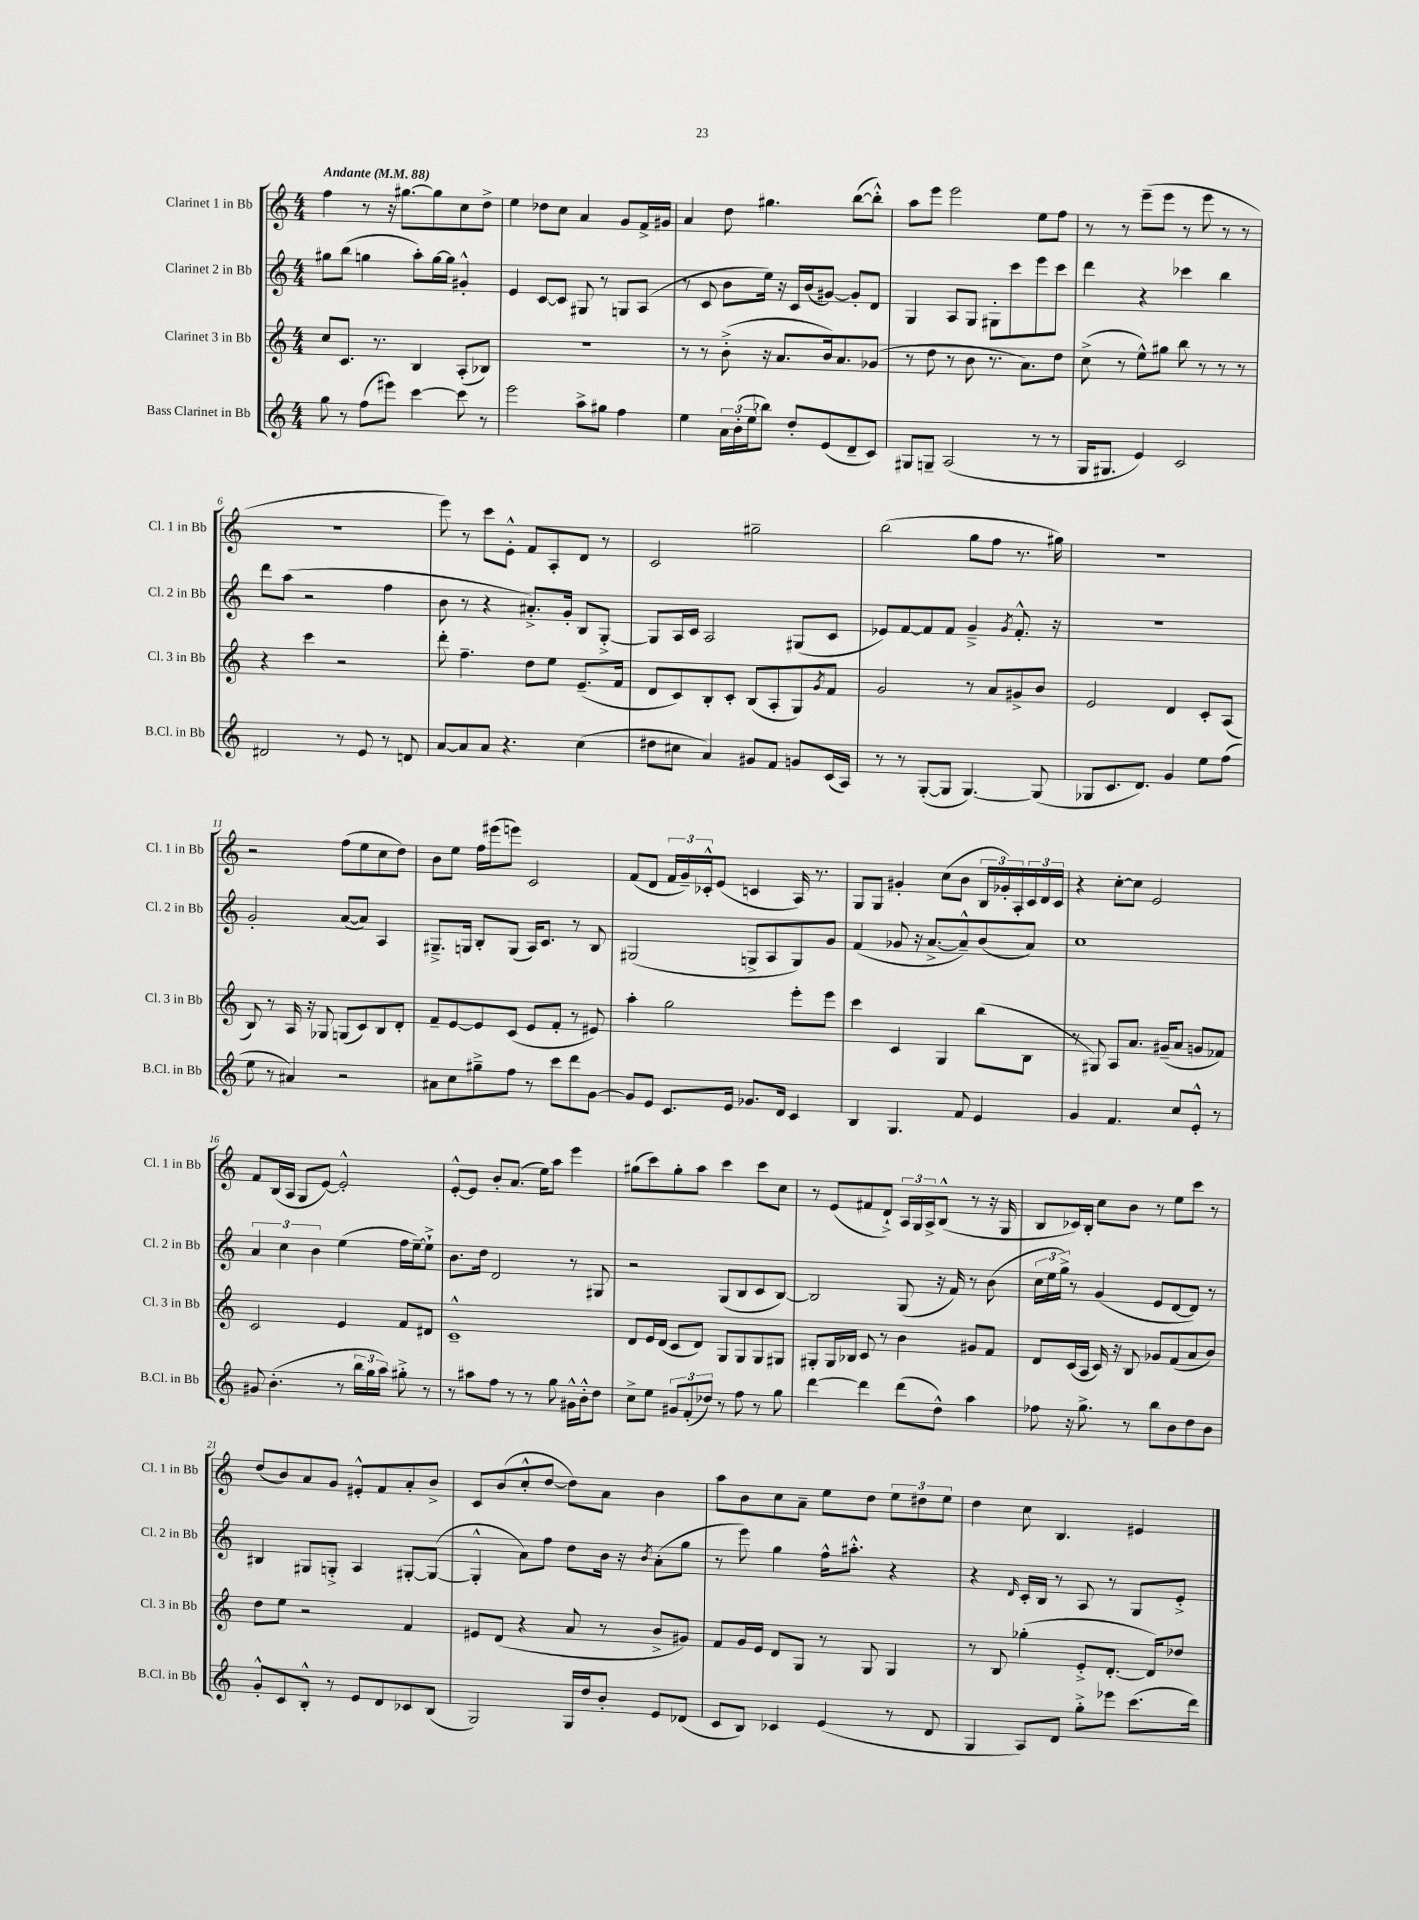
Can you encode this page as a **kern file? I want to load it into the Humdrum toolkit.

**kern	**kern	**kern	**kern
*staff4	*staff3	*staff2	*staff1
*clefG2	*clefG2	*clefG2	*clefG2
*k[]	*k[]	*k[]	*k[]
*M4/4	*M4/4	*M4/4	*M4/4
*MM88	*MM88	*MM88	*MM88
8gg	8cc	8gg#	4ff
8r	8.c	(8bb	.
(8ff	.	4gg	8r
.	8.r	.	.
8eee#)	.	.	16r
.	.	.	[8.gg#
[4ccc	4B	8aa')	.
.	.	[16gg	8gg#]
.	.	16gg]	.
8ccc]	(8A'	4g#'^^	8cc
8r	8B-)	.	8dd^
=	=	=	=
2eee	1r	4e	4ee
.	.	[8c	8dd-
.	.	8c]	8cc
8aa^	.	8G#	4a
8gg#	.	8r	.
4ff	.	8G	8g
.	.	(8A	16f^
.	.	.	16g#
=	=	=	=
4ee	8r	8r	4a
.	8r	8c	.
24a	(8b'^	8b	8dd
(24b'	.	.	.
24ee	.	.	.
8bb-)	16r	16ee)	4.gg#
.	8.a	16r	.
8dd'	.	16c	.
.	.	(16b	.
(8e	16b)	[8g#)	.
.	8.a	.	.
8d~	.	8g#']	([8bb
8c)	(8g-	8d	8bb'^^])
=	=	=	=
8G#	8r	4G	8aa
8G~	8dd	.	8eee
(2A	8r	8A	2eee
.	8b	8G	.
.	8.r	8G#'	.
.	.	8ccc	.
.	8.a)	.	.
8r	.	8eee	8ee
8r	8dd	8ccc	8ff
=	=	=	=
16G	(8cc^	4ddd	8r
8.G#	.	.	.
.	8r	.	8r
4e)	8ee^^)	4r	(8eee~
.	8gg#	.	8eee
2c	8bb	4ccc-	8r
.	8r	.	8eee
.	8r	4bb	8r
.	8r	.	8r
=	=	=	=
2d#	4r	8ddd	1r
.	.	(8aa	.
.	4ccc	2r	.
8r	2r	.	.
8e	.	.	.
8r	.	4ff	.
8d	.	.	.
=	=	=	=
[8a	8ddd'	8b	8eee)
8a]	4.ff~	8r	8r
8a	.	4r	8ccc
4.r	.	.	8e'^^
.	8dd	8.a#'^)	8f
.	8ee	.	8A'
.	.	16g'	.
(4cc	(8.e~	8B	8d
.	.	[8G'^	8r
.	16f	.	.
=	=	=	=
8dd#	8d	8G]	2c
8cc#	8c)	16A	.
.	.	16c	.
4a)	8B'	2A	.
.	8c'	.	.
8g#	(8B	.	2gg#~
8f	8A'	.	.
8g	8G)	(8G#	.
.	8qg	.	.
(16c	8f	8c	.
16A)	.	.	.
=	=	=	=
8r	2g	8e-)	(2bb
8r	.	[8f	.
([8G'	.	8f]	.
8G]	.	8f	.
[4.G)	8r	4g~^	8gg
.	8a	.	8ff
.	.	8qg	.
.	8g#^	8.f'^^	8.r
(8G]	8b	.	.
.	.	16r	16gg#)
=	=	=	=
8G-	2e	1r	1r
8.c	.	.	.
8.d)	.	.	.
4g	4d	.	.
8ee	8c'	.	.
(8ff	(8A	.	.
=	=	=	=
8ee	8B)	2g'	2r
8r	8r	.	.
4a#)	16A	.	.
.	16r	.	.
.	8G-	.	.
2r	(8G	([8a	(8ff
.	8c)	8a])	8ee
.	8B	4A	8cc
.	8d'	.	8dd)
=	=	=	=
8a#	8f~	8.G#~^	8b
8cc	[8e	.	8ee
.	.	16G	.
8gg#~^	8e]	8B'	16ff
.	.	.	(16eee#
8ff	(8c	(8G	8eee)
8r	8e	16A)	2c
.	.	8.c	.
8ccc	8f'	.	.
8ddd	8r	8r	.
[8g	8e#)	8B	.
=	=	=	=
8g]	4aa'	(2G#	(8f
8e	.	.	8d
8.c	2gg	.	24f
.	.	.	24g~)
.	.	.	24c-'^^
.	.	.	(8e
16e	.	.	.
8.g-	.	8G^	4c
.	.	8A	.
16d	.	.	.
4c	8eee'	8G)	16A)
.	.	.	8.r
.	8eee	8g	.
=	=	=	=
4B	4ccc	(4f	8G
.	.	.	8G
4.G	4c	8g-	4g#'
.	.	16r	.
.	.	[8.a^	.
.	4G	.	(8cc
8f	.	8a~^^])	8b
4e	(8bb	(8b	24B
.	.	.	24g-')
.	.	.	24A'
.	8B	8a)	24c
.	.	.	24d
.	.	.	24c
=	=	=	=
4g	8r	1cc	4r
.	8G#)	.	.
4.f	8A	.	[8cc'
.	8.a	.	8cc]
.	.	.	2e
.	(16g#~	.	.
8cc	8a	.	.
8e'^^	8g	.	.
8r	8f-)	.	.
=	=	=	=
8g#	2c	6a	8f
(4.b'	.	.	(16B
.	.	6cc	.
.	.	.	16A
.	.	.	8G
.	.	6b	.
.	.	.	[8e)
8r	4e	(4ee	2e'^^]
24bb	.	.	.
24gg	.	.	.
24aa)	.	.	.
8gg#'^	8f	16ff	.
.	.	[16ee~)	.
8r	8d#	8ee`^]	.
=	=	=	=
8r	1c~^^	8.b	[8e'^^
8aa#	.	.	8e]
.	.	16dd	.
8ff	.	2d	8b'
8r	.	.	(8.a
8r	.	.	.
.	.	.	16ee)
8gg	.	.	8aa
16g#^^	.	8r	4eee
16b'^^	.	.	.
8dd	.	8G#	.
=	=	=	=
8cc^	8d	2r	(8gg#
8ee	16e	.	8ccc)
.	(16d	.	.
12g#	8c	.	8gg#'
(12f'	.	.	.
.	8d)	.	8aa
12dd-)	.	.	.
8r	8G	(8G	4ccc
8ff	8G	8B	.
8r	8G	8c	8ccc
8gg	8G#	[8B)	8cc
=	=	=	=
[4ddd	8G#'	2B]	8r
.	16G#	.	(8e
.	16B-	.	.
4ddd]	8c	.	8f#
.	8r	.	8d`^)
(8ddd	4b	(8G	24A
.	.	.	24G
.	.	.	24A^
8dd^^)	.	16r	(8B^^
.	.	16f)	.
4aa	8g#	8r	8r
.	8f	(8b	16r
.	.	.	16G
=	=	=	=
8ff-	8d	24cc	8B
.	.	24ee	.
.	.	24gg^)	.
16r	(16c	8r	16c-)
8.gg^	16A	.	16B'
.	16c)	(4g	8cc
.	16r	.	.
8r	8B	.	8b
8bb	8g-	8e	8r
8b	(8f	[8d	8ee
8dd	8a	8d])	8ccc
8b	8b)	8r	8r
=	=	=	=
8g'^^	8dd	4B#	(8dd
8c	8ee	.	8b)
8B'^^	2r	8G#	8a
8r	.	8G'^	8g
8e	.	4A	8e#'^^
8d	.	.	8f
8c-	4f	[8G#'	8a'
(8B	.	(8G#_	8b^
=	=	=	=
2G)	8e#	4G#'^^]	8c
.	(8d	.	(8b
.	4r	8a)	8cc'^^
.	.	8ff	[8dd
16G	8a	8dd	8dd])
16dd	.	.	.
8b'	8r	16b	8a
.	.	16r	.
.	.	8qb	.
8e	8b^	(8a'	4b
(8d-	8g#)	8gg	.
=	=	=	=
8c	8f	8r	8aa
8B)	16g	8eee)	8b
.	16e	.	.
4c-	8d	4gg	8cc
.	8G	.	8a~
(4e	8r	16ff^^	8ee
.	.	8.aa#'^^	.
.	8G	.	8dd
8r	4G	4r	12ee
.	.	.	12dd#
8d	.	.	.
.	.	.	12ee
=	=	=	=
4G	8r	4r	4dd
.	8B	.	.
.	.	16qqd	.
8A)	(4gg-'	16c'	8cc
.	.	16B	.
8d	.	8r	4.B
8gg'^	8e'^	8A	.
8eee-	[8.d'	8r	.
(8.ccc	.	8G	4e#
.	16d])	.	.
.	8dd-	8e'^	.
16ddd)	.	.	.
==	==	==	==
*-	*-	*-	*-
